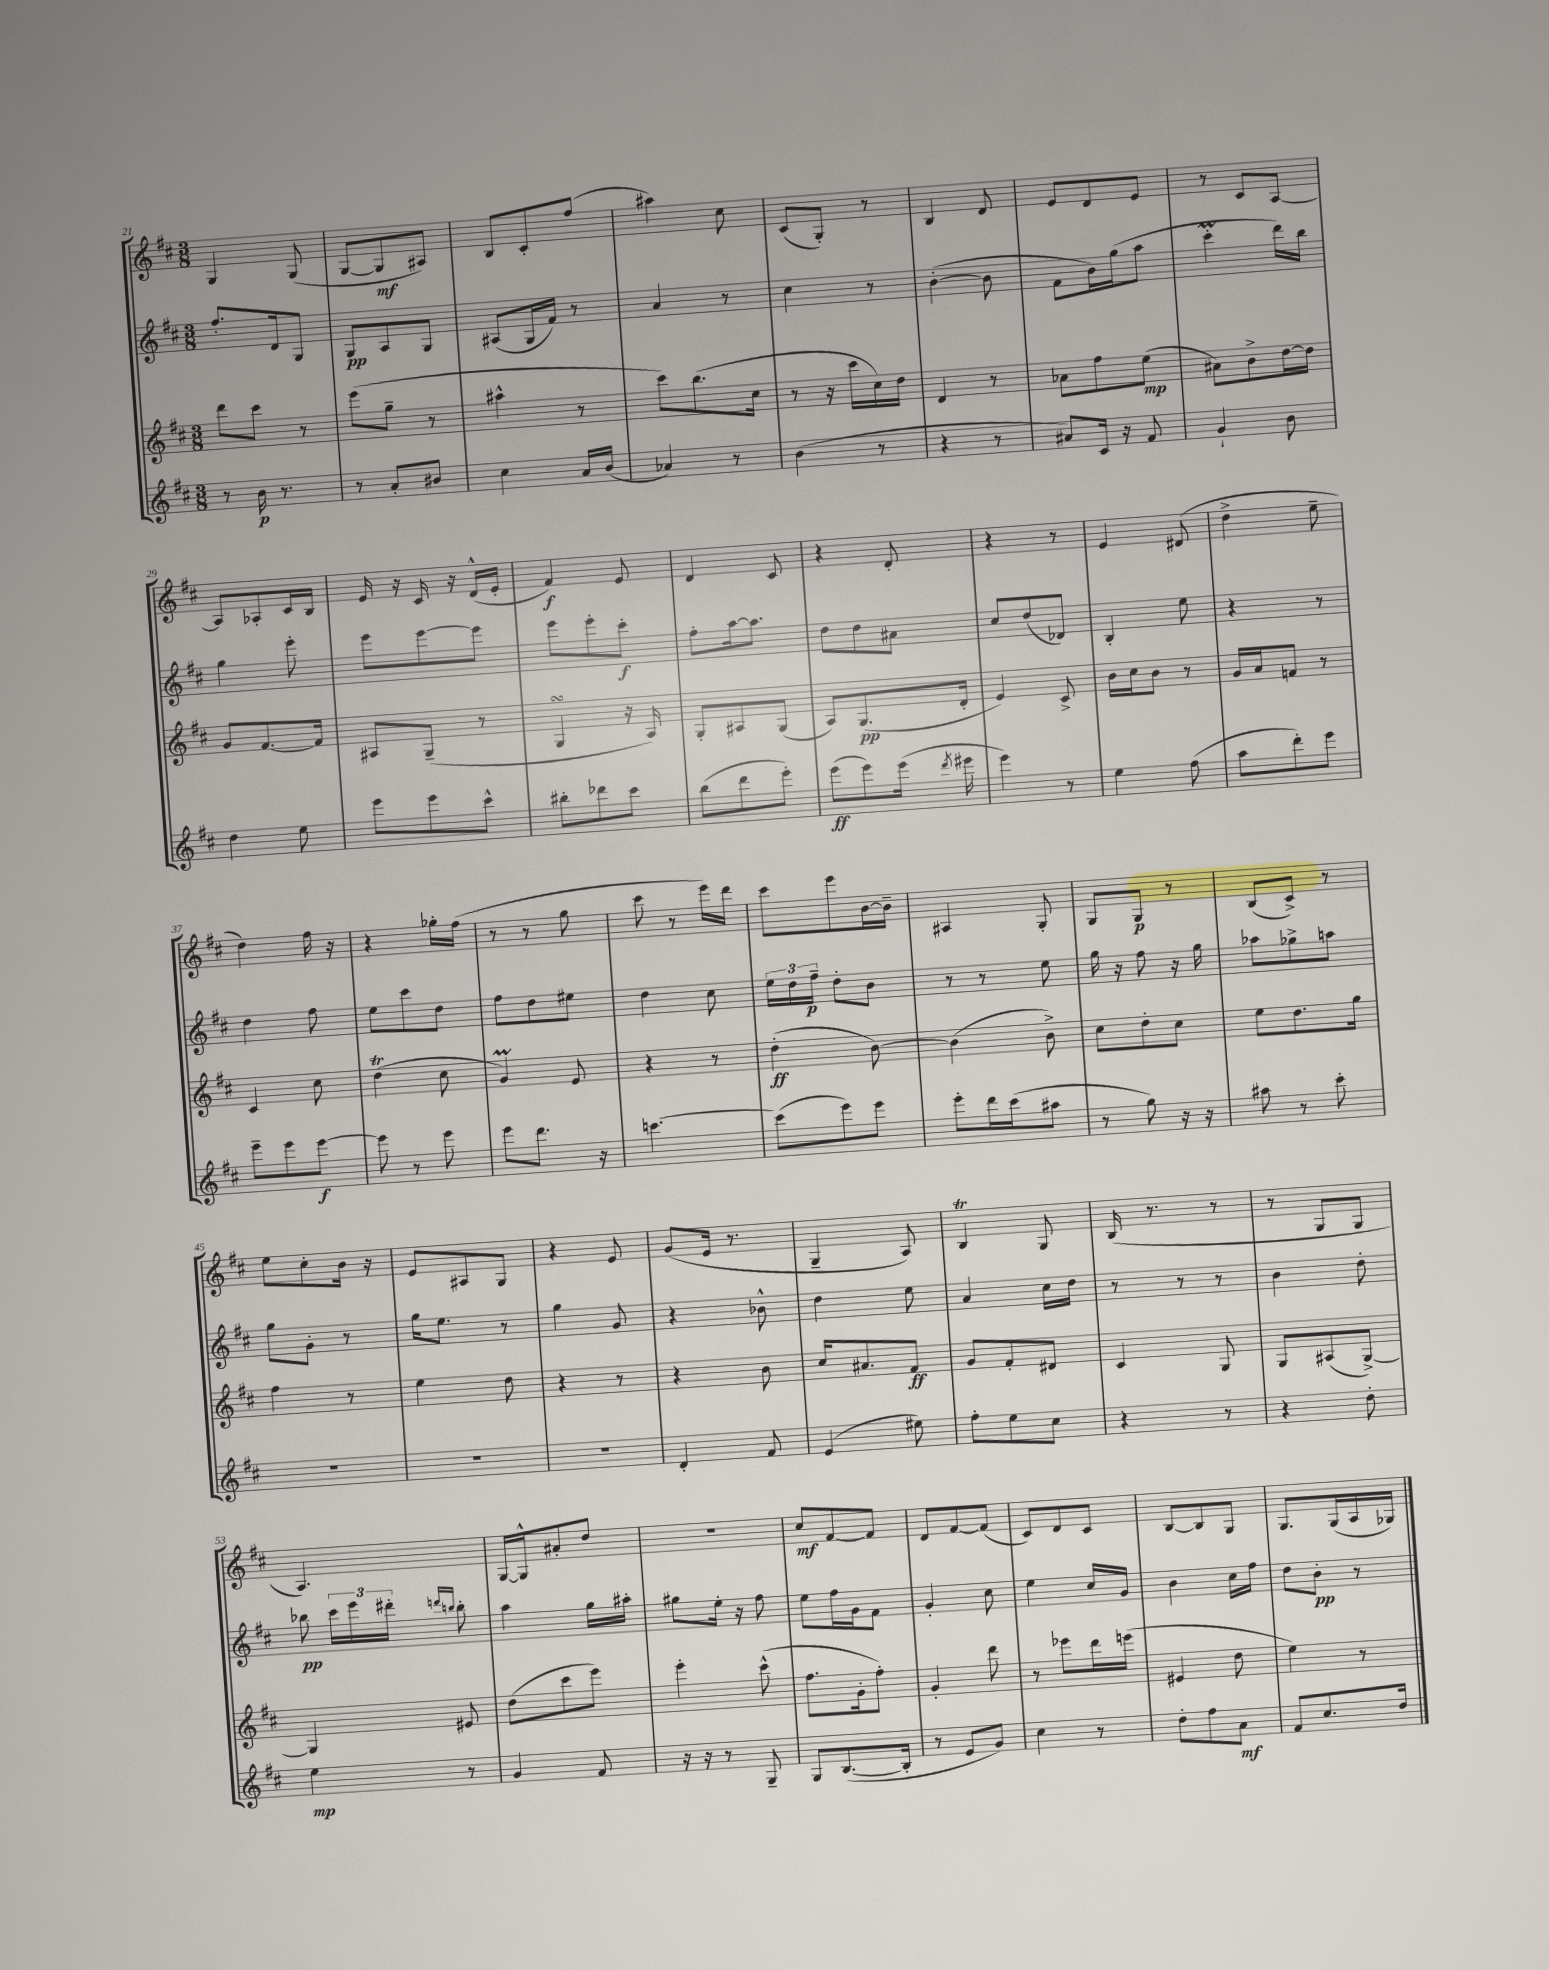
<<
\new StaffGroup <<
\new Staff = "s0" {
    \clef treble \key d \major \numericTimeSignature \time 3/8
    \autoBeamOff g4 g8( |
    g8[~ g8\mf ais8]) |
    b8[ cis'8-. fis''8]( |
    ais''4) cis''8 |
    cis'8[( g8]-.) r8 |
    b4 d'8 |
    e'8[ d'8 e'8] |
    r8 cis'8[ a8]~ |
    a8[ aes8-. cis'16 b16] |
    e'16 r16 cis'16 r16 d'16[-^( e'16]-. |
    fis'4\f) e'8 |
    d'4 cis'8 |
    r4 d'8-. |
    r4 r8 |
    e'4 dis'8( |
    d''4-> e''8-- |
    d''4) fis''16 r16 |
    r4 ges''16[-. fis''16]( |
    r8 r8 g''8 |
    cis'''8 r8 e'''16[) d'''16] |
    cis'''8[ e'''8 b'16~ b'16]-- |
    ais4 g8-. |
    g8[ g8]\p r8 |
    b8[( cis'8]->) r8 |
    e''8[ cis''8-. b'16] r16 |
    e'8[ ais8 g8] |
    r4 e'8 |
    g'8[( e'16] r8. |
    g4-- a8) |
    b4\trill g8 |
    b16( r8. r8 |
    r8 g8[ g8] |
    a4.) |
    g16[~ g16-^ ais'8-. d''8] |
    R4. |
    cis''8[\mf fis'8~ fis'8] |
    d'8[ fis'8~ fis'8]( |
    cis'8[) d'8 cis'8] |
    b8[~ b8 g8] |
    g8.[ g16( a16 ges16]) \bar "|." |
}
\new Staff = "s1" {
    \clef treble \key d \major \numericTimeSignature \time 3/8
    \autoBeamOff fis''8.[-. d'16 g8] |
    g8[\pp a8 g8] |
    ais8[( g16 fis'16]) r8 |
    a'4 r8 |
    cis''4 r8 |
    b'4~-.( b'8 |
    fis'8[ b'16) g''16( a''8] |
    cis'''4-.\prall d'''16[) b''16] |
    g''4 e'''8-. |
    e'''8[ e'''8~ e'''8] |
    e'''8[ e'''8-. cis'''8]-.\f |
    fis''8[-. a''16~ a''8.] |
    d''8[ d''8 ais'8] |
    cis''8[ d''8( des'8]) |
    b4-. e''8 |
    r4 r8 |
    d''4 fis''8 |
    e''8[ cis'''8 d''8] |
    fis''8[ d''8 eis''8] |
    d''4 cis''8 |
    \tuplet 3/2 { e''16[ d''16 fis''16]--\p } d''8[-. b'8] |
    r8 r8 e''8 |
    g''16 r16 fis''8 r16 g''16 |
    aes''8[ ges''8-> a''8] |
    g''8[ g'8]-. r8 |
    g''16[ e''8.] r8 |
    g''4 g'8 |
    r4 bes'8-^ |
    d''4 e''8 |
    a'4 cis''16[ d''16] |
    r8 r8 r8 |
    b'4 d''8-. |
    bes''8\pp \tuplet 3/2 { cis'''16[ e'''16 dis'''16]-. } \grace { d'''16[ b''16] } b''8-. |
    a''4 g''16[ ais''16]-. |
    gis''8[ e''16]-. r16 fis''8 |
    e''8[ fis''16 g'16 fis'8] |
    g'4-. cis''8 |
    e''4 cis''16[ g'16] |
    b'4 cis''16[ fis''16] |
    d''8[ b'8]-.\pp r8 \bar "|." |
}
\new Staff = "s2" {
    \clef treble \key d \major \numericTimeSignature \time 3/8
    \autoBeamOff d'''8[ cis'''8] r8 |
    e'''8[( g''8]-- r8 |
    ais''4-^ r8 |
    cis'''8[) b''8.( cis''16] |
    r8 r16 cis'''16[ cis''16) d''16] |
    d'4 r8 |
    aes'8[ fis''8 e''8]\mp( |
    ais'8[) b'8-> d''16~ d''16] |
    g'8[ fis'8.~ fis'16] |
    ais8[ g8]--( r8 |
    g4\turn r16 a16) |
    g8[-. ais8 g8]( |
    a8[) g8.\pp( d'16]-. |
    e'4) cis'8-> |
    b'16[ cis''16 b'8] r8 |
    g'16[ a'16 f'8] r8 |
    cis'4 cis''8 |
    d''4\trill( cis''8 |
    g'4\prall) e'8 |
    r4 r8 |
    d''4-.\ff( b'8~) |
    b'4( b'8->) |
    cis''8[ d''8-. cis''8] |
    e''8[ d''8. g''16] |
    fis''4 r8 |
    e''4 d''8 |
    r4 r8 |
    r4 b'8 |
    cis''16[ ais'8. fis'8]\ff |
    g'8[ fis'8-. dis'8] |
    cis'4 g8 |
    g8[ ais8( g8]~->) |
    g4 eis'8 |
    d''8[( cis'''8 e'''8]) |
    e'''4-. cis'''8-^( |
    fis''8.[ g'16-. fis''8]-.) |
    g'4-. d'''8 |
    r8 ees'''8[ d'''16 e'''16]( |
    eis'4 d''8 |
    e''4) r8 \bar "|." |
}
\new Staff = "s3" {
    \clef treble \key d \major \numericTimeSignature \time 3/8
    \autoBeamOff r8 b'16\p r8. |
    r8 a'8[-. bis'8] |
    cis''4 a'16[ b'16]( |
    aes'4) r8 |
    b'4( r8 |
    r4 r8 |
    ais'8[) cis'16] r16 fis'8 |
    g'4-! b'8 |
    d''4 e''8 |
    e'''8[ e'''8 cis'''8]-^ |
    bis''8[-. des'''8 cis'''8] |
    b''8[( d'''8 e'''8]-.) |
    e'''8[\ff( e'''8) e'''16]( \acciaccatura { d'''8 } eis'''16 |
    e'''4) r8 |
    e''4 fis''8( |
    a''8[ d'''8-.) e'''8] |
    e'''8[-- e'''8 e'''8]~\f |
    e'''8 r8 e'''8 |
    e'''8[ d'''8.] r16 |
    c'''4.~ |
    c'''8[( e'''8) e'''8] |
    e'''8[-. d'''16 cis'''16( ais''8] |
    r8 g''8) r16 r16 |
    ais''8 r8 cis'''8-. |
    R4. |
    R4. |
    R4. |
    d'4-. fis'8 |
    e'4( eis''8) |
    fis''8[-. e''8 cis''8] |
    r4 r8 |
    r4 d''8-. |
    e''4\mp r8 |
    g'4 fis'8 |
    r16 r16 r8 g8-- |
    g8[ b8.~( b16]-. |
    r8 e'8[ g'8]) |
    cis''4 r8 |
    d''8[-. fis''8 a'8]\mf |
    fis'8[ cis''8. d''16] \bar "|." |
}
>>
>>
\layout { \context { \Score currentBarNumber = #21 } }
